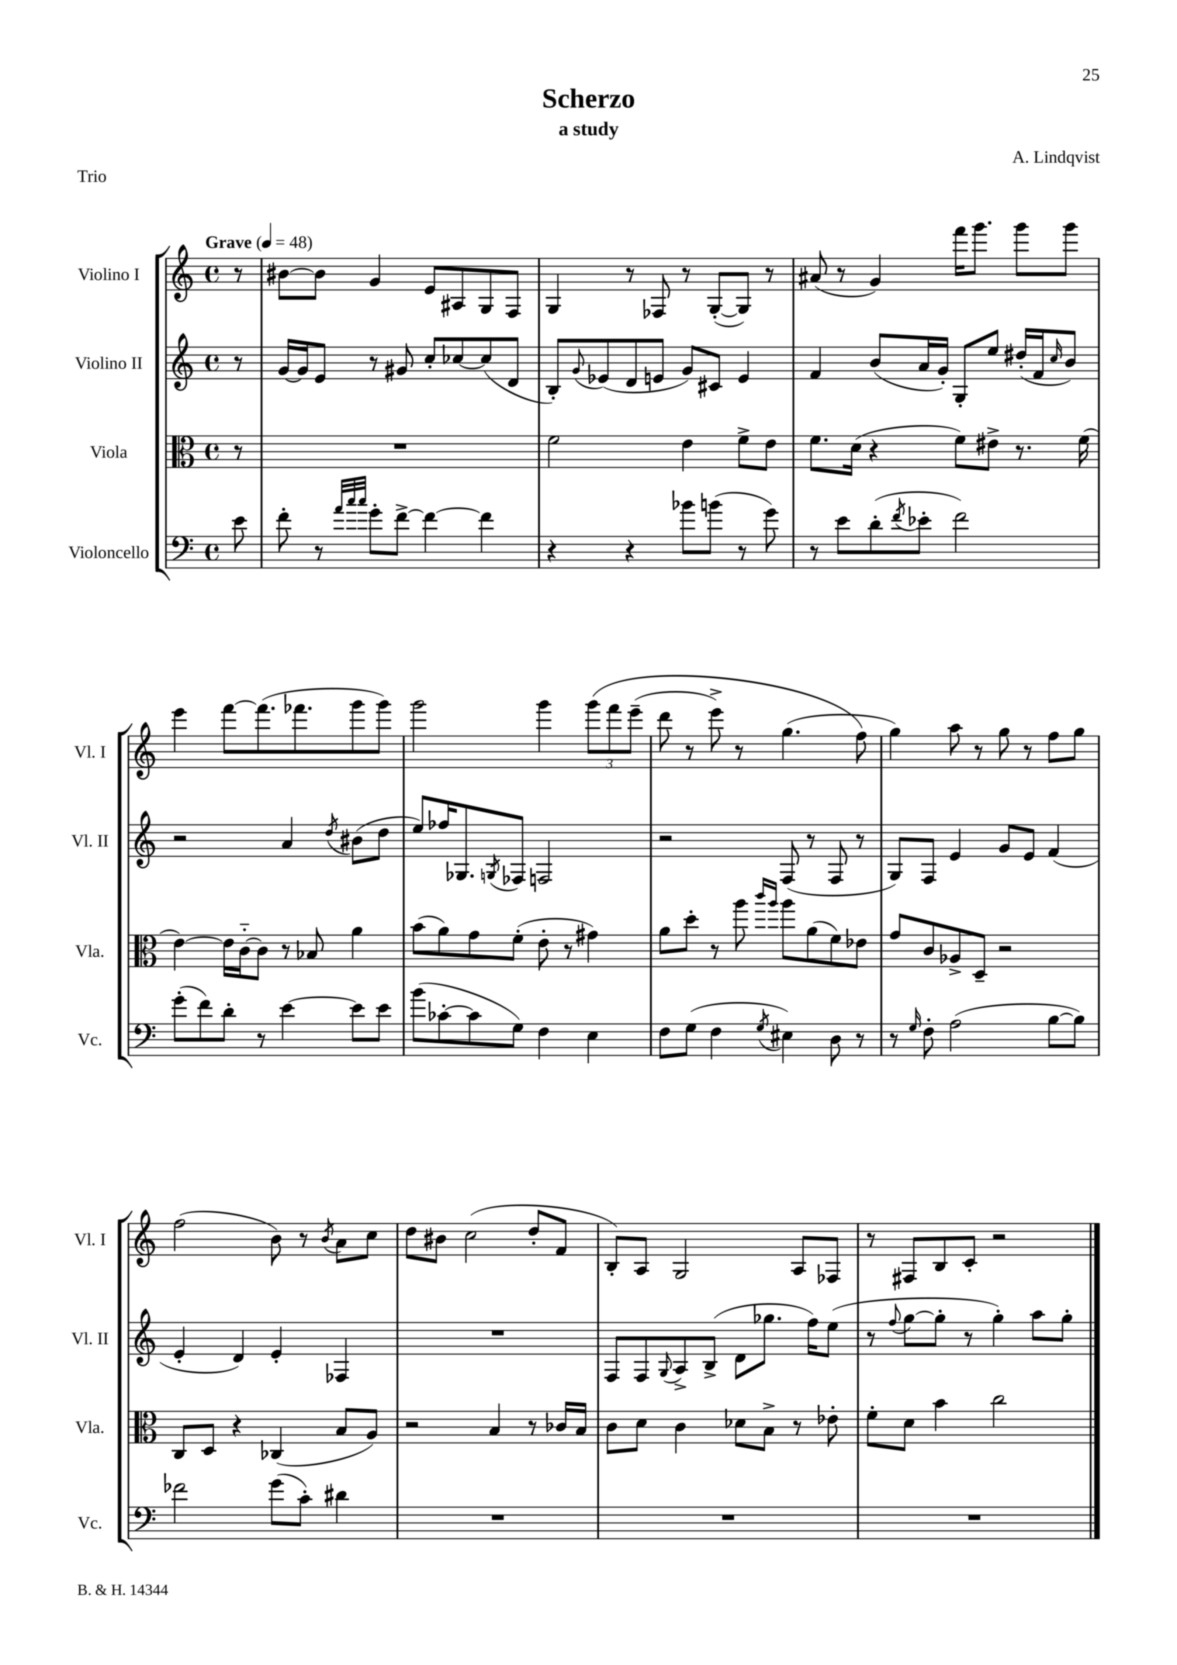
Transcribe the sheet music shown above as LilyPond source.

\header { title = "Scherzo" composer = "A. Lindqvist" subtitle = "a study" piece = "Trio" }
<<
\new StaffGroup <<
\new Staff = "s0" \with { instrumentName = "Violino I" shortInstrumentName = "Vl. I" } {
    \clef treble \key c \major \defaultTimeSignature \time 4/4 \partial 8 \tempo "Grave" 4 = 48
    r8 |
    bis'8~ bis'8 g'4 e'8 ais8 g8 f8 |
    g4 r8 fes8 r8 g8~-.( g8) r8 |
    ais'8( r8 g'4) f'''16 g'''8. g'''8 g'''8 |
    e'''4 f'''8~ f'''8.( fes'''8. g'''8 g'''8) |
    g'''2 g'''4 \tuplet 3/2 { g'''8\( f'''8 e'''8--( } |
    d'''8 r8 e'''8->) r8 g''4.( f''8\) |
    g''4) a''8 r8 g''8 r8 f''8 g''8 |
    f''2( b'8) r8 \acciaccatura { b'8 } a'8 c''8 |
    d''8 bis'8 c''2( d''8-. f'8 |
    b8-.) a8 g2 a8 fes8 |
    r8 fis8 b8 c'8-. r2 \bar "|." |
}
\new Staff = "s1" \with { instrumentName = "Violino II" shortInstrumentName = "Vl. II" } {
    \clef treble \key c \major \defaultTimeSignature \time 4/4 \partial 8
    r8 |
    g'16~ g'16 e'8 r8 gis'8 c''8-. ces''8~ ces''8( d'8 |
    b8-.) \appoggiatura { g'8 } ees'8( d'8 e'8 g'8) cis'8 e'4 |
    f'4 b'8( a'16 g'16-.) g8-. e''8 dis''16-.( f'16 \grace { c''16 } b'8) |
    r2 a'4 \acciaccatura { d''8 } bis'8( d''8 |
    e''8) fes''16 ges8. \acciaccatura { g8 } fes8 f2 |
    r2 f8( r8 f8 r8 |
    g8) f8 e'4 g'8 e'8 f'4( |
    e'4-. d'4) e'4-. fes4 |
    R1 |
    f8 f8 \appoggiatura { g8 } a8-> b8->( d'8 ges''8. f''16) e''8( |
    r8 \appoggiatura { f''8 } g''8~ g''8-. r8 g''4-.) a''8 g''8-. \bar "|." |
}
\new Staff = "s2" \with { instrumentName = "Viola" shortInstrumentName = "Vla." } {
    \clef alto \key c \major \defaultTimeSignature \time 4/4 \partial 8
    r8 |
    R1 |
    f'2 e'4 f'8-> e'8 |
    f'8. d'16( r4 f'8) eis'8-> r8. f'16( |
    e'4~) e'16 c'16~-_ c'8 r8 bes8 a'4 |
    b'8( a'8) g'8 f'8-.( e'8-. r8 gis'4) |
    a'8 d''8-. r8 a''8 \grace { c'''16 a''16 } a''8 a'8( f'8) ees'8 |
    g'8 c'8 aes8-> d8-- r2 |
    c8 d8 r4 ces4( b8 a8) |
    r2 b4 r8 ces'16 b16 |
    c'8 d'8 c'4 des'8 b8-> r8 ees'8-. |
    f'8-. d'8 b'4 c''2 \bar "|." |
}
\new Staff = "s3" \with { instrumentName = "Violoncello" shortInstrumentName = "Vc." } {
    \clef bass \key c \major \defaultTimeSignature \time 4/4 \partial 8
    e'8 |
    f'8-. r8 \grace { a'32 c''32 c''32 } g'8-. f'8~-> f'4~ f'4 |
    r4 r4 bes'8 b'8( r8 g'8) |
    r8 e'8 d'8-.( \acciaccatura { f'8 } ees'8-. f'2) |
    g'8-.( f'8) d'8-. r8 e'4~ e'8 e'8 |
    b'8( ces'8~-. ces'8 g8) f4 e4 |
    f8 g8( f4 \acciaccatura { g8 } eis4) d8 r8 |
    r8 \grace { g16 } f8-. a2( b8~ b8) |
    fes'2 g'8( c'8-.) dis'4 |
    R1 |
    R1 |
    R1 \bar "|." |
}
>>
>>
\layout { \context { \Score \remove "Bar_number_engraver" } }
